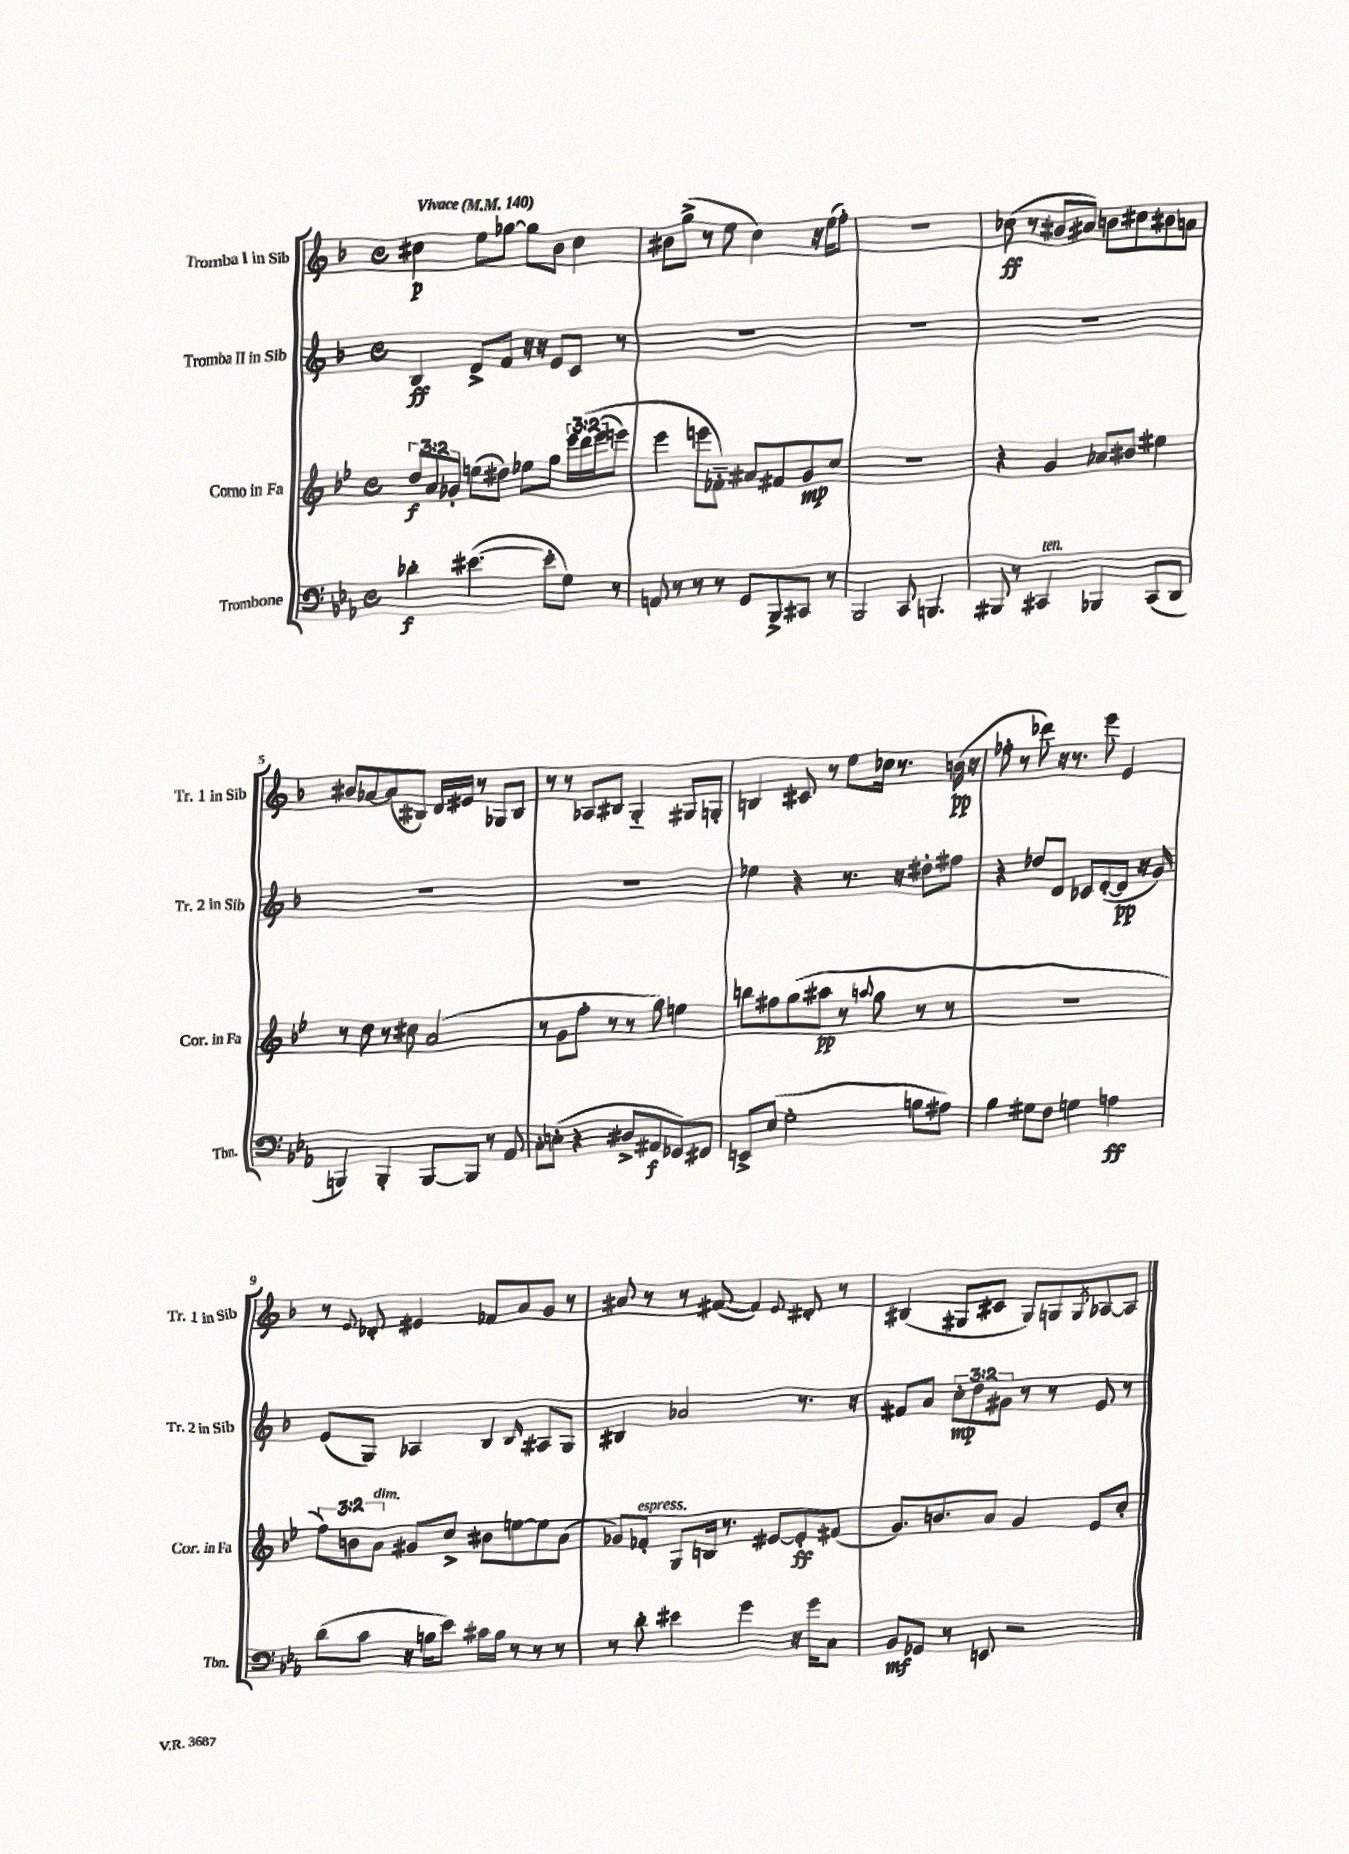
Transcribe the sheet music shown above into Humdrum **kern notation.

**kern	**kern	**kern	**kern
*staff4	*staff3	*staff2	*staff1
*clefF4	*clefG2	*clefG2	*clefG2
*k[b-e-a-]	*k[b-e-]	*k[b-]	*k[b-]
*M4/4	*M4/4	*M4/4	*M4/4
*met(c)	*met(c)	*met(c)	*met(c)
*MM140	*MM140	*MM140	*MM140
4d-'	12dd	4B-	4cc#
.	12a	.	.
.	12g-'	.	.
([4.e#	(8ee	8d^	8ee
.	8dd#)	8f	[8gg-
.	8ee-	16r	8gg-]
.	.	16r	.
8e#']	8gg	8e	8b-
8G)	24eee-	8c	4cc#
.	&(24ddd	.	.
.	(24eee-	.	.
8r	8eee)	8r	.
=	=	=	=
8AA	4eee-	1r	8b#
8r	.	.	(8gg^
8r	8eee	.	8r
8r	8f-'~&)	.	8ee
8GG	8a#	.	4cc)
8BBB-^	8f#	.	.
8CC#	8g	.	16r
.	.	.	(16ee
8r	8cc	.	8ff')
=	=	=	=
2BBB-	1r	1r	1r
8CC	.	.	.
4.BBB	.	.	.
=	=	=	=
8BBB#	4r	1r	(8cc-
8r	.	.	8r
4CC#	4g	.	8b#
.	.	.	8a#)
4BBB-	8a-	.	8b
.	8b#	.	8cc#
(8CC#	4ee#	.	8b#
8DD	.	.	8a
=	=	=	=
4BBB)	8r	1r	8b#
.	8dd	.	[8a-
4BBB'	8r	.	(8a-]
.	8cc#	.	8B#)
[8BBB	(2a	.	16d
.	.	.	16e#
8BBB]	.	.	8r
8r	.	.	8G-
8AA-	.	.	8B#
=	=	=	=
8C'	8r	1r	8r
(8E'	8g	.	8r
4r	8ff'	.	8A-
.	8r	.	8B#
8D#^	8r	.	4G'~
8AA#	8gg)	.	.
8GG-)	4ee	.	8G#
8FF#	.	.	8G'
=	=	=	=
8EE^	8bb	4ee-	4B
(8E-	8ff#	.	.
2G'	(8gg	4r	8c#
.	8aa#	.	8r
.	8r	8.r	8ee
.	8qqaa	.	.
.	8gg	.	16cc-
.	.	16r	8.r
8B	8r	8dd#'	.
8A#)	8r	8ff#	(16b
.	.	.	16r
=	=	=	=
4B-	1r	4r	8ff-'
.	.	.	8r
8G#	.	8dd-	8ddd-)
8F	.	8d	16r
.	.	.	8.r
4G	.	8c-	.
.	.	([8d'	8eee
4A	.	8d]	4e
.	.	16r	.
.	.	16g)	.
=	=	=	=
(8d	12ff)	(8e	8r
.	12b	.	.
.	.	.	8qqe
8c	.	8G)	8d-'
.	12a	.	.
16r	8g#	4A-	4e#
16B	.	.	.
8e-)	8cc^	.	.
16c#	8b#	4B-	8f-
16B	.	.	.
8r	[8ee	.	8a
.	.	16qqB-	.
8r	8ee]	8A#	8g
8r	(8a	8G	8r
=	=	=	=
8r	8g-)	4B#	8a#
8d'	8f-'	.	8r
4e#	8G	2a-	8r
.	16B	.	([8f#
.	8.r	.	.
4g	.	.	4f#])
.	[8e#	.	.
.	.	.	8qqe
16r	8e#']	8.r	8d#'
16g	.	.	.
8C	(8f#	.	8r
.	.	16r	.
=	=	=	=
8BB-	8.g)	8f#	(4B#
8GG-	.	8a	.
.	8.b	.	.
8r	.	12cc'	8G#
.	.	12dd	.
8EE	8a	.	8c#
.	.	12g#	.
2r	4g	8r	8G#)
.	.	8r	8G
.	.	.	8qG
.	8e-	8e	[8A-
.	8cc'	8r	8A-]
==	==	==	==
*-	*-	*-	*-
